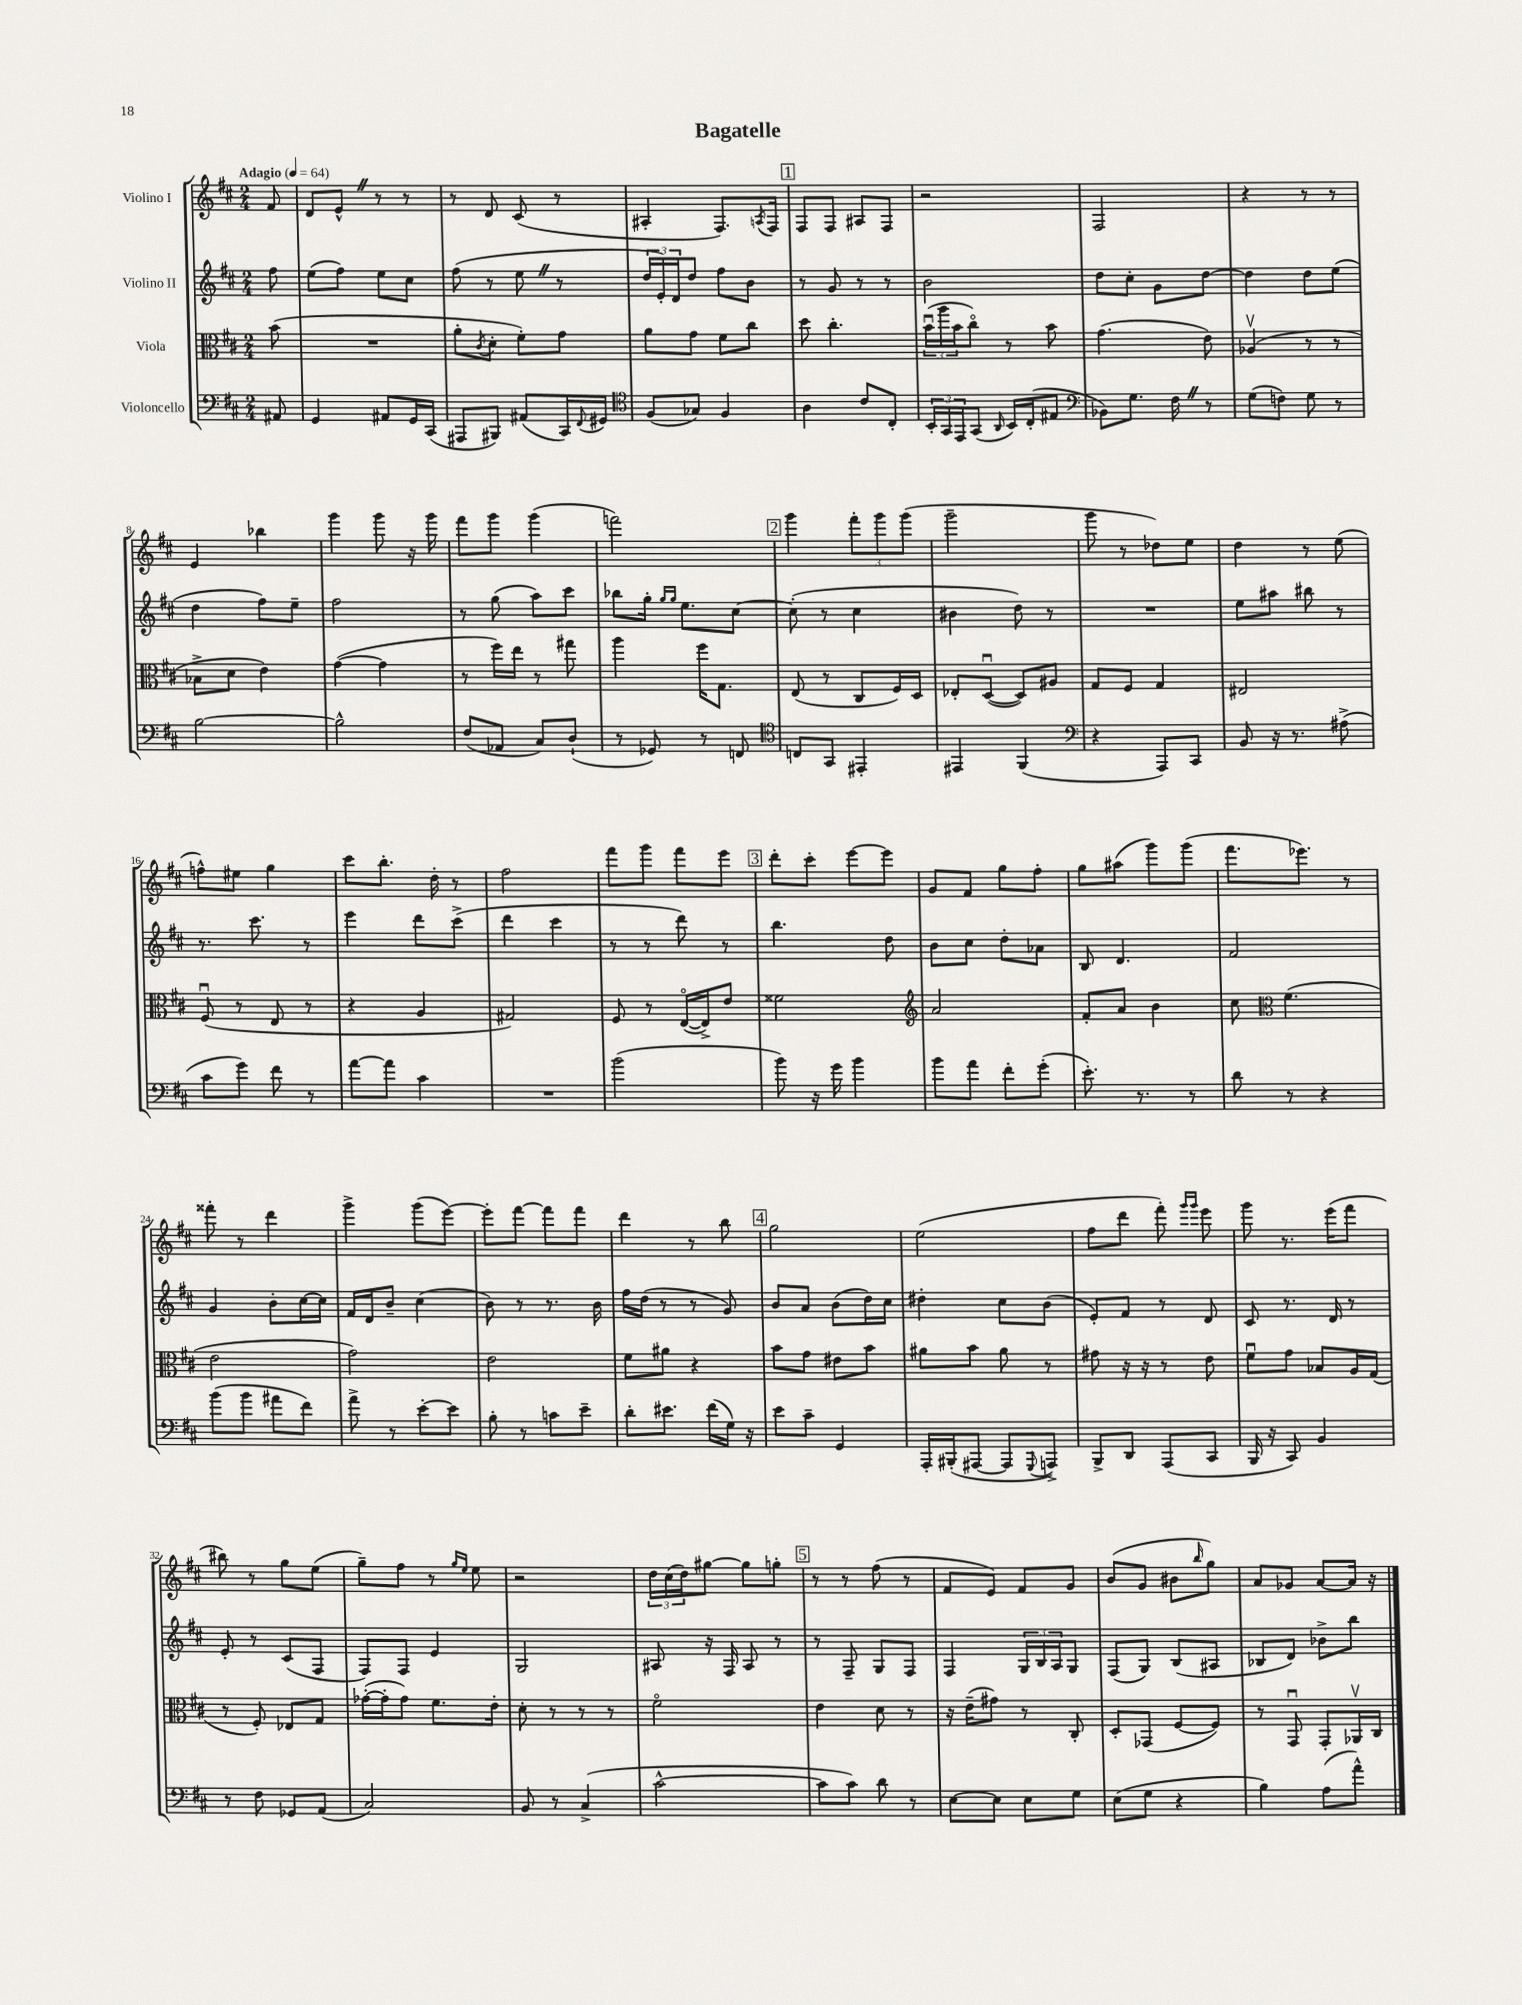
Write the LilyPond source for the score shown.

\header { title = "Bagatelle" }
<<
\new StaffGroup <<
\new Staff = "s0" \with { instrumentName = "Violino I" } {
    \clef treble \key d \major \numericTimeSignature \time 2/4 \partial 8 \tempo "Adagio" 4 = 64
    fis'8 |
    d'8 e'8-^ \once \override BreathingSign.text = \markup { \musicglyph "scripts.caesura.straight" } \breathe r8 r8 |
    r8 d'8 cis'8( r8 |
    ais4-. fis8.) \acciaccatura { a8 } fis16 |
    \mark \markup { \box "1" } fis8 fis8 ais8 fis8 |
    r2 |
    fis2 |
    r4 r8 r8 |
    e'4 bes''4 |
    g'''4 g'''8 r16 g'''16 |
    fis'''8 g'''8 g'''4( |
    f'''2) |
    \mark \markup { \box "2" } g'''4 \tuplet 3/2 { fis'''8-. g'''8 g'''8( } |
    g'''2-- |
    g'''8 r8 des''8) e''8 |
    d''4 r8 e''8( |
    f''8-^) eis''8 g''4 |
    cis'''8 b''8.-. d''16-. r8 |
    fis''2 |
    fis'''8 g'''8 fis'''8 e'''8 |
    \mark \markup { \box "3" } d'''8-. cis'''8-. e'''8~ e'''8 |
    g'8 fis'8 g''8 fis''8-. |
    g''8 ais''8( g'''8) g'''8( |
    fis'''8. ees'''8.) r8 |
    fisis'''8-. r8 d'''4 |
    g'''4-> g'''8( e'''8~) |
    e'''8-. fis'''8~ fis'''8 fis'''8 |
    d'''4 r8 b''8 |
    \mark \markup { \box "4" } g''2 |
    e''2( |
    fis''8 d'''8 fis'''8-.) \grace { g'''16 g'''16 } e'''8 |
    g'''8 r8. e'''16( fis'''8 |
    bis''8) r8 g''8 e''8( |
    g''8--) fis''8 r8 \grace { g''16 e''16 } e''8 |
    r2 |
    \tuplet 3/2 { d''16 cis''16( d''16) } gis''8~ gis''8 g''8-. |
    \mark \markup { \box "5" } r8 r8 fis''8( r8 |
    fis'8 e'8) fis'8 g'8 |
    b'8( g'8 bis'8 \grace { b''16 } g''8) |
    a'8 ges'8 a'8~ a'16 r16 \bar "|." |
}
\new Staff = "s1" \with { instrumentName = "Violino II" } {
    \clef treble \key d \major \numericTimeSignature \time 2/4 \partial 8
    fis''8 |
    e''8( fis''8) e''8 cis''8 |
    fis''8( r8 e''8 \once \override BreathingSign.text = \markup { \musicglyph "scripts.caesura.straight" } \breathe r8 |
    \tuplet 3/2 { d''16 e'16-.) d'16 } d''8 fis''8 b'8 |
    \mark \markup { \box "1" } r8 g'8 r8 r8 |
    b'2 |
    d''8 cis''8-. g'8 d''8~ |
    d''4 d''8 e''8( |
    d''4 fis''8) e''8-- |
    fis''2 |
    r8 g''8( a''8) cis'''8 |
    bes''8 g''16-. \grace { g''16 g''16 } e''8. cis''8~ |
    \mark \markup { \box "2" } cis''8-.( r8 cis''4 |
    bis'4 d''8) r8 |
    R2 |
    e''8 ais''8 bis''8 r8 |
    r8. cis'''8. r8 |
    e'''4 d'''8 cis'''8->( |
    d'''4 cis'''4 |
    r8 r8 d'''8) r8 |
    \mark \markup { \box "3" } b''4. d''8 |
    b'8 cis''8 d''8-. aes'8 |
    b8 d'4. |
    fis'2 |
    g'4 b'8-. cis''16~ cis''16 |
    fis'16 d'16 b'8-- cis''4( |
    b'8) r8 r8. b'16 |
    fis''16 d''16( r8 r8 g'8) |
    \mark \markup { \box "4" } b'8 a'8 b'8( d''16) cis''16 |
    dis''4-. cis''8 b'8( |
    e'8-.) fis'8 r8 d'8 |
    cis'8 r8. d'16 r8 |
    e'8-. r8 cis'8( fis8 |
    fis8) fis8 e'4 |
    g2 |
    ais8 r16 fis16 ais8 r8 |
    \mark \markup { \box "5" } r8 fis8-- g8 fis8 |
    fis4 \tuplet 3/2 { g16 b16 a16 } g8 |
    fis8( g8) b8( ais8 |
    bes8 d'8) bes'8-> b''8 \bar "|." |
}
\new Staff = "s2" \with { instrumentName = "Viola" } {
    \clef alto \key d \major \numericTimeSignature \time 2/4 \partial 8
    b'8( |
    R2 |
    a'8-. \acciaccatura { cis'8 } d'8-. fis'8-.) g'8 |
    a'8 g'8 fis'8 cis''8 |
    \mark \markup { \box "1" } d''8 cis''4.-. |
    \tuplet 3/2 { b'16\downbow( a''16 b'16 } cis''8\flageolet) r8 b'8 |
    g'4.( e'8) |
    aes4\upbow( r8 r8 |
    bes8-> d'8 e'4) |
    g'4~( g'4 |
    r8 fis''16) e''16 r8 gis''8 |
    a''4 fis''16 g8. |
    \mark \markup { \box "2" } e8( r8 cis8 fis16) d16 |
    ees8-. d8~\downbow( d8) ais8 |
    g8 fis8 g4 |
    eis2 |
    fis8\downbow( r8 e8 r8 |
    r4 a4 |
    gis2) |
    fis8 r8 e16~\flageolet( e16->) e'8 |
    \mark \markup { \box "3" } fisis'2 |
    \clef treble a'2 |
    fis'8-. a'8 b'4 |
    cis''8 \clef alto fis'4.( |
    e'2 |
    g'2) |
    e'2 |
    fis'8 ais'8 r4 |
    \mark \markup { \box "4" } b'8 g'8 eis'8 b'8 |
    ais'8 b'8 ais'8 r8 |
    gis'8 r16 r16 r8 e'8 |
    fis'8\downbow g'8 bes8 a16 g16( |
    r8 fis8-.) ees8 g8 |
    ges'16~-.( ges'16-. ges'8) fis'8. e'16-. |
    d'8-. r8 r8 r8 |
    fis'2\flageolet |
    \mark \markup { \box "5" } e'4 d'8 r8 |
    r16 e'16--( gis'8) r8 cis8-. |
    d8-. ges,8( fis8~ fis8) |
    r8 g,8\downbow g,8-. aes,16\upbow cis16 \bar "|." |
}
\new Staff = "s3" \with { instrumentName = "Violoncello" } {
    \clef bass \key d \major \numericTimeSignature \time 2/4 \partial 8
    ais,8 |
    g,4 ais,8 g,16 cis,16( |
    ais,,8 bis,,8) ais,8( cis,16) \appoggiatura { fis,8 } gis,16 |
    \clef tenor fis8( ges8) fis4 |
    \mark \markup { \box "1" } a4 cis'8 cis8-. |
    \tuplet 3/2 { b,16-. g,16 e,16 } g,8( \grace { a,16 } b,16) cis16-.( eis8 |
    \clef bass bes,8) g8. fis16 \once \override BreathingSign.text = \markup { \musicglyph "scripts.caesura.straight" } \breathe r8 |
    g8( f8) g8 r8 |
    b2~ |
    b2-^ |
    fis8( aes,8 cis8) d8-!( |
    r8 ges,8) r8 f,8 |
    \mark \markup { \box "2" } \clef tenor c8 g,8 eis,4-. |
    eis,4 fis,4( |
    \clef bass r4 a,,8) cis,8 |
    b,8 r16 r8. ais8->( |
    cis'8 g'8) fis'8 r8 |
    a'8~ a'8 cis'4 |
    R2 |
    b'2( |
    \mark \markup { \box "3" } b'8) r16 g'16 b'4 |
    b'8 a'8 fis'8-. g'8-.( |
    e'8.-.) r8. r8 |
    d'8 r8 r4 |
    b'8( b'8 ais'8 fis'8) |
    a'8-> r8 e'8~-. e'8 |
    b8-. r8 c'8 e'8-- |
    d'8-. eis'8. fis'16( g16) r16 |
    \mark \markup { \box "4" } e'8 cis'8-- g,4 |
    a,,16-. bis,,16-.( ais,,8~ ais,,8 \appoggiatura { g,,8 } a,,8->) |
    b,,8-> d,8 a,,8( cis,8 |
    b,,16 r16 cis,8) b,4 |
    r8 fis8 ges,8 a,8( |
    cis2) |
    b,8 r8 cis4->( |
    cis'2~-^ |
    \mark \markup { \box "5" } cis'8 cis'8) d'8 r8 |
    e8~ e8 e8 g8 |
    e8( g8 r4 |
    b4) a8( a'8-^) \bar "|." |
}
>>
>>
